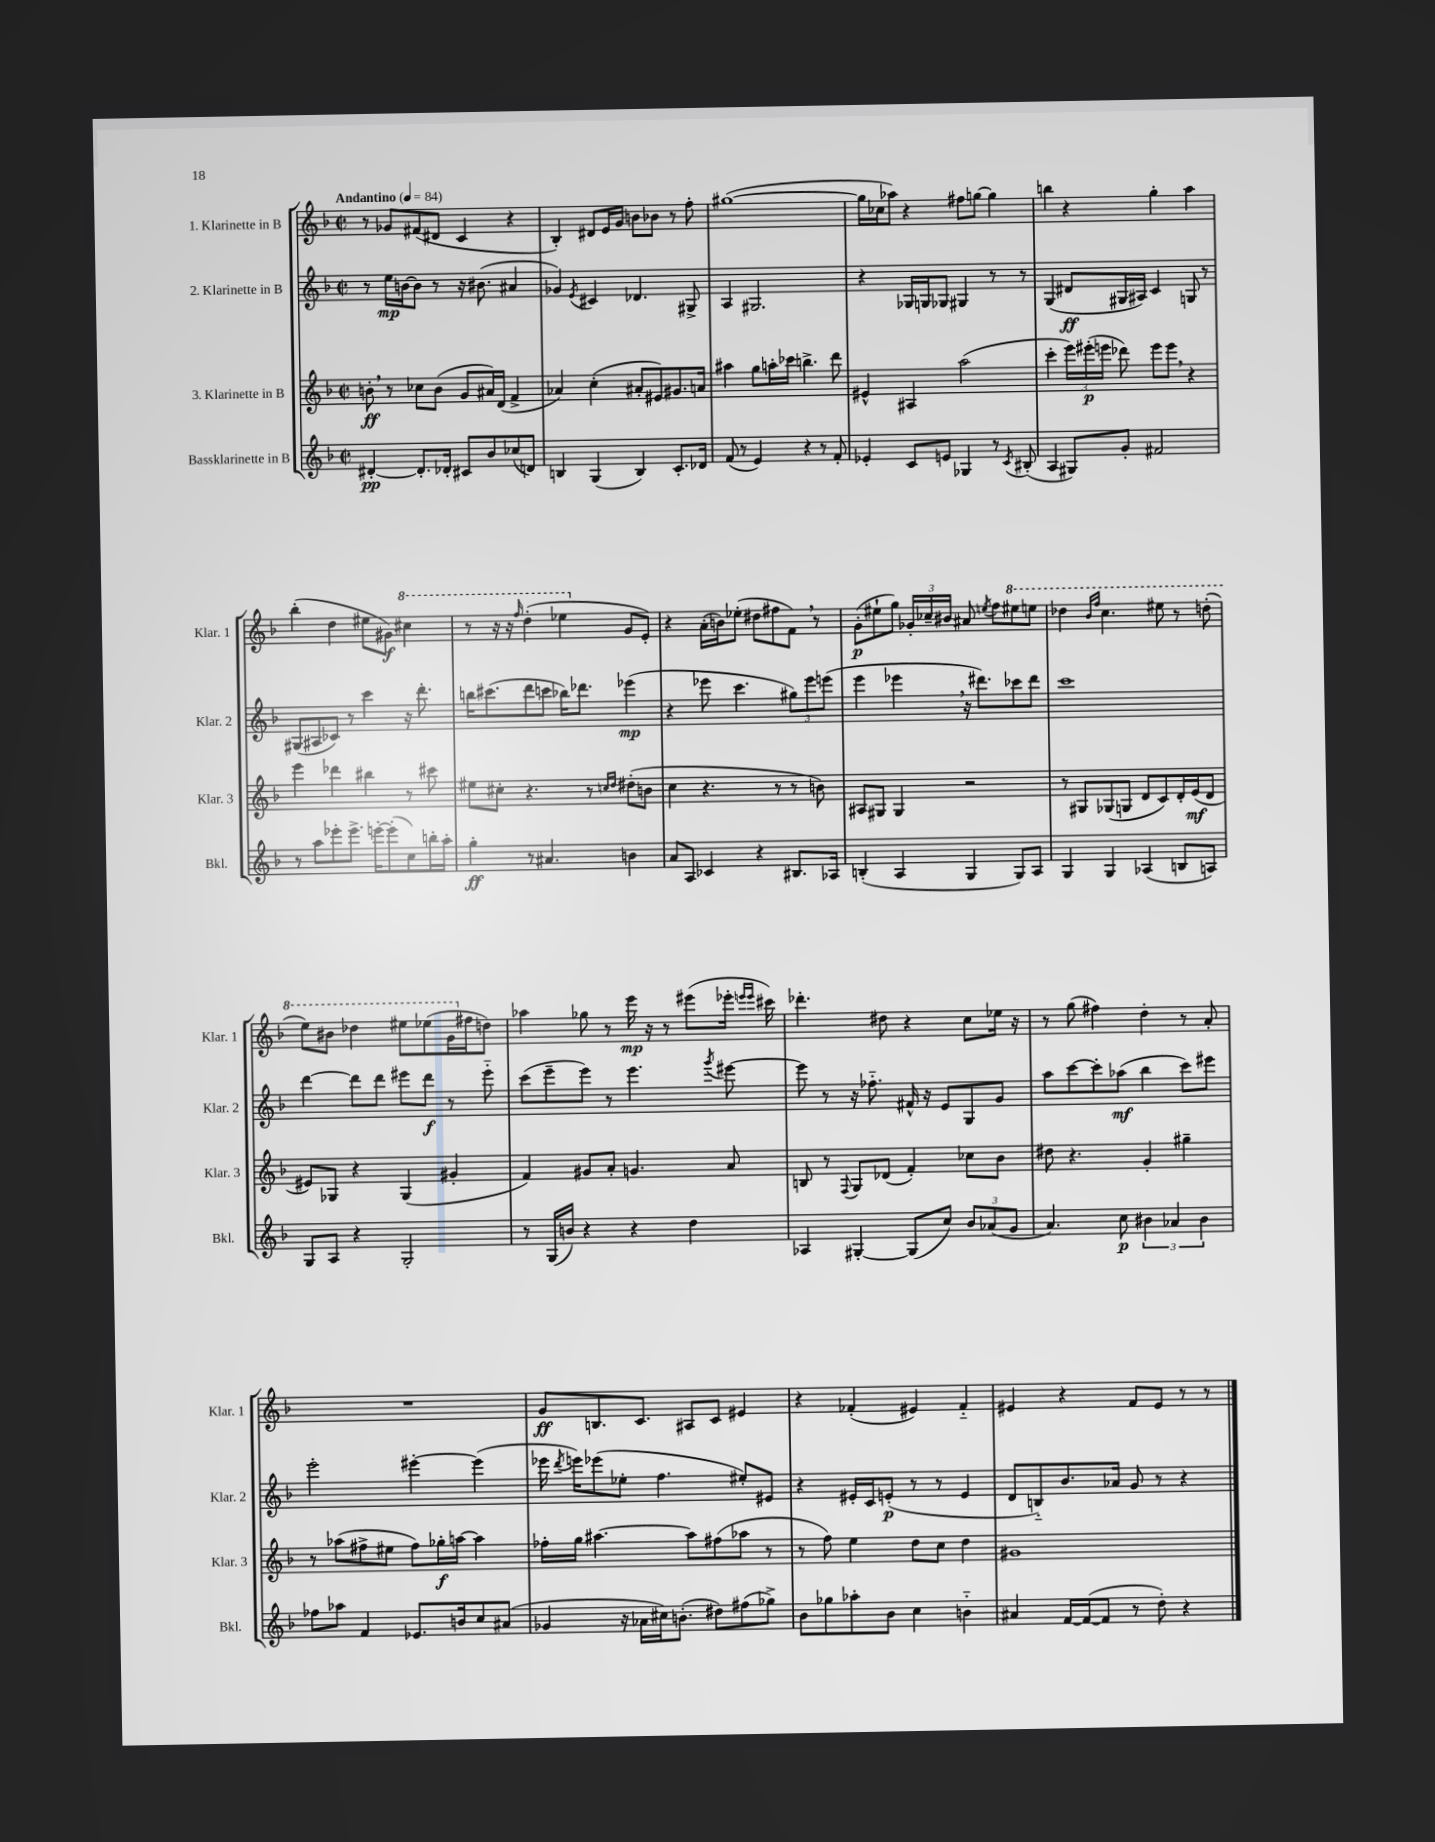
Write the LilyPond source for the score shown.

<<
\new StaffGroup <<
\new Staff = "s0" \with { instrumentName = "1. Klarinette in B" shortInstrumentName = "Klar. 1" } {
    \clef treble \key f \major \defaultTimeSignature \time 2/2 \tempo "Andantino" 4 = 84
    \autoBeamOff r8 ges'8[ fis'8( dis'8] c'4 r4 |
    bes4-.) dis'8[ e'16 g'16] b'8[ bes'8] r8 f''8-. |
    gis''1~( |
    gis''16[ ces''16 aes''8]) r4 fis''8[ g''8]~ g''4 |
    b''4 r4 g''4-. a''4 |
    bes''4-.( d''4 eis''8[ gis'8]\f) \ottava #1 cis'''4 |
    r8 r16 r16 \grace { f'''16 } d'''4-.( ees'''4 \ottava #0 g'8[ e'8]-.) |
    r4 a'16[-.( b'16) ees''8]-.( dis''8[ fis''8 f'8]) \breathe r8 |
    g'8[-.\p( eis''8-! g''8]) \tuplet 3/2 { ges'16[-. ces''16-- bis'16] } ais'8 \acciaccatura { e''8 } f''8[ \ottava #1 eis'''8 e'''8] |
    des'''4 \grace { bes''16[ f'''16] } c'''4. eis'''8 r8 d'''8-.( |
    e'''8[) bis''8] des'''4 eis'''8[ ees'''8( g''16 \ottava #0 fis''16 d''!8]) |
    aes''4 ges''8 r8 e'''16\mp r16 r8 eis'''8[( ees'''16]-. \grace { e'''16[ e'''16] } cis'''16) |
    des'''4.-. dis''8 r4 c''8[ ees''16] r16 |
    r8 g''8( fis''4) d''4-. r8 a'8-. |
    R1 |
    g'8[\ff b8. c'8.] ais8[ c'8] eis'4 |
    r4 fes'4-.( eis'4) fes'4-_ |
    eis'4 r4 f'8[ eis'8] r8 r8 \bar "|." |
}
\new Staff = "s1" \with { instrumentName = "2. Klarinette in B" shortInstrumentName = "Klar. 2" } {
    \clef treble \key f \major \defaultTimeSignature \time 2/2
    \autoBeamOff r8 e''16[\mp b'16~ b'8] r8 r16 bis'8.( ais'4 |
    ges'4) \acciaccatura { e'8 } cis'4 des'4. gis8-> |
    a4 gis2. |
    r4 ges16[ g16 ges8] gis4 r8 r8 |
    g4( dis'8[\ff gis16 ais16]) c'4 g8 r8 |
    gis8[( ais8 ces'8]) r8 c'''4 r16 d'''8.-. |
    b''16[ cis'''8.( d'''8 c'''8] bes''16[) des'''8.] ees'''4\mp( |
    r4 ees'''8 c'''4. \tuplet 3/2 { gis''8[) ees'''8 e'''8]( } |
    e'''4 ees'''4 \breathe r16 dis'''8.[) ces'''8 dis'''8] |
    c'''1 |
    d'''4~ d'''8[ d'''8] eis'''8[ d'''8]\f r8 eis'''8-_ |
    c'''8[( e'''8-- e'''8]) r8 e'''4. \acciaccatura { g'''8 } eis'''8~ |
    eis'''8 r8 r16 fes''8.-_ fis'16-^ r16 e'8[ g8 g'8] |
    a''8[ c'''8~ c'''8-. aes''8]\mf( bes''4 c'''8[) eis'''8] |
    e'''2-. eis'''4~-. eis'''4( |
    ees'''16 \acciaccatura { d'''8 } e'''16[) ees'''8( ees''8]-. f''4. eis''8[-.) eis'8] |
    r4 eis'16[-. c'16 e'8]-.\p( r8 r8 e'4 |
    d'8[ b8-_) bes'8. aes'16] g'8 r8 r4 \bar "|." |
}
\new Staff = "s2" \with { instrumentName = "3. Klarinette in B" shortInstrumentName = "Klar. 3" } {
    \clef treble \key f \major \defaultTimeSignature \time 2/2
    \autoBeamOff b'8-.\ff \breathe r8 ces''8[ b'8]( g'8[ ais'16) d'16]( f'4-> |
    aes'4) c''4-.( ais'8[-. eis'8) gis'8. a'16] |
    ais''4 g''8[ a''16-. ces'''16] b''4.-> d'''8 |
    eis'4-^ ais4 a''2( |
    c'''4-. \tuplet 3/2 { e'''16[) eis'''16-.\p( e'''16] } des'''8) e'''8[ e'''8] \breathe r4 |
    e'''4 des'''4 bis''4 r8 cis'''8 |
    eis''8[ cis''8]-. r4. r8 \grace { c''16[ d''16] } dis''8[-.( b'8] |
    c''4 r4. r8 r8 b'8) |
    ais8[ gis8] gis4 r2 |
    r8 gis8[ ges8( g8] d'8[ c'8) d'16-. e'16\mf( d'8] |
    eis'8[) ges8] r4 ges4( gis'4-. |
    f'4) gis'8[ a'8]-. g'4. a'8 |
    b8 r8 \appoggiatura { f8 } g8[ des'8]( f'4-.) ces''8[ bes'8] |
    dis''8 r4. g'4-. gis''4-- |
    r8 aes''8[( fis''8-> eis''8] fis''8[) ges''16-.\f a''16]~ a''4 |
    fes''16[-. g''16] ais''4.~ ais''8[ fis''8( aes''8] r8 |
    r8 f''8) e''4 d''8[ c''8] d''4 |
    gis'1 \bar "|." |
}
\new Staff = "s3" \with { instrumentName = "Bassklarinette in B" shortInstrumentName = "Bkl." } {
    \clef treble \key f \major \defaultTimeSignature \time 2/2
    \autoBeamOff dis'4~-.\pp dis'8.[-. des'16]-. cis'8[ bes'8 ces''8( d'8]) |
    b4 g4( b4) c'8.[-. des'16] |
    f'8( r8 e'4) r4 r8 f'8-. |
    ees'4-. c'8[ e'8] ges4 r8 \acciaccatura { c'8 } bis8-.( |
    a4 gis8[) g'8]-. fis'2 |
    r8 a''8[ ees'''8-. ees'''8.]-> e'''16[~-. e'''8-.( c''8) b''16-. a''16]-. |
    g''4-.\ff r8 ais'4. b'4 |
    a'8[ a8] ces'4 r4 bis8.[ aes16] |
    b4-.( a4 g4 g8[) a8] |
    g4 g4 aes4( b8[ a8]) |
    g8[ a8] r4 g2-. |
    r8 g16[( b'16]) r4 r4 d''4 |
    aes4 gis4~-. gis8[( c''8]) \tuplet 3/2 { bes'8[ aes'8( g'8] } |
    a'4.) c''8\p \tuplet 3/2 { bis'4 aes'4 bis'4 } |
    fes''8[ aes''8] f'4 ees'8.[ b'16 c''8 ais'8]( |
    ges'4 r16 aes'16[ cis''16) b'8.]-.( dis''8[) fis''8( ges''8]->) |
    bes'8[ ges''8 aes''8-. bes'8] c''4 b'4-_ |
    ais'4 f'16[~ f'16~( f'8] r8 d''8-.) r4 \bar "|." |
}
>>
>>
\layout { \context { \Score \remove "Bar_number_engraver" } }
